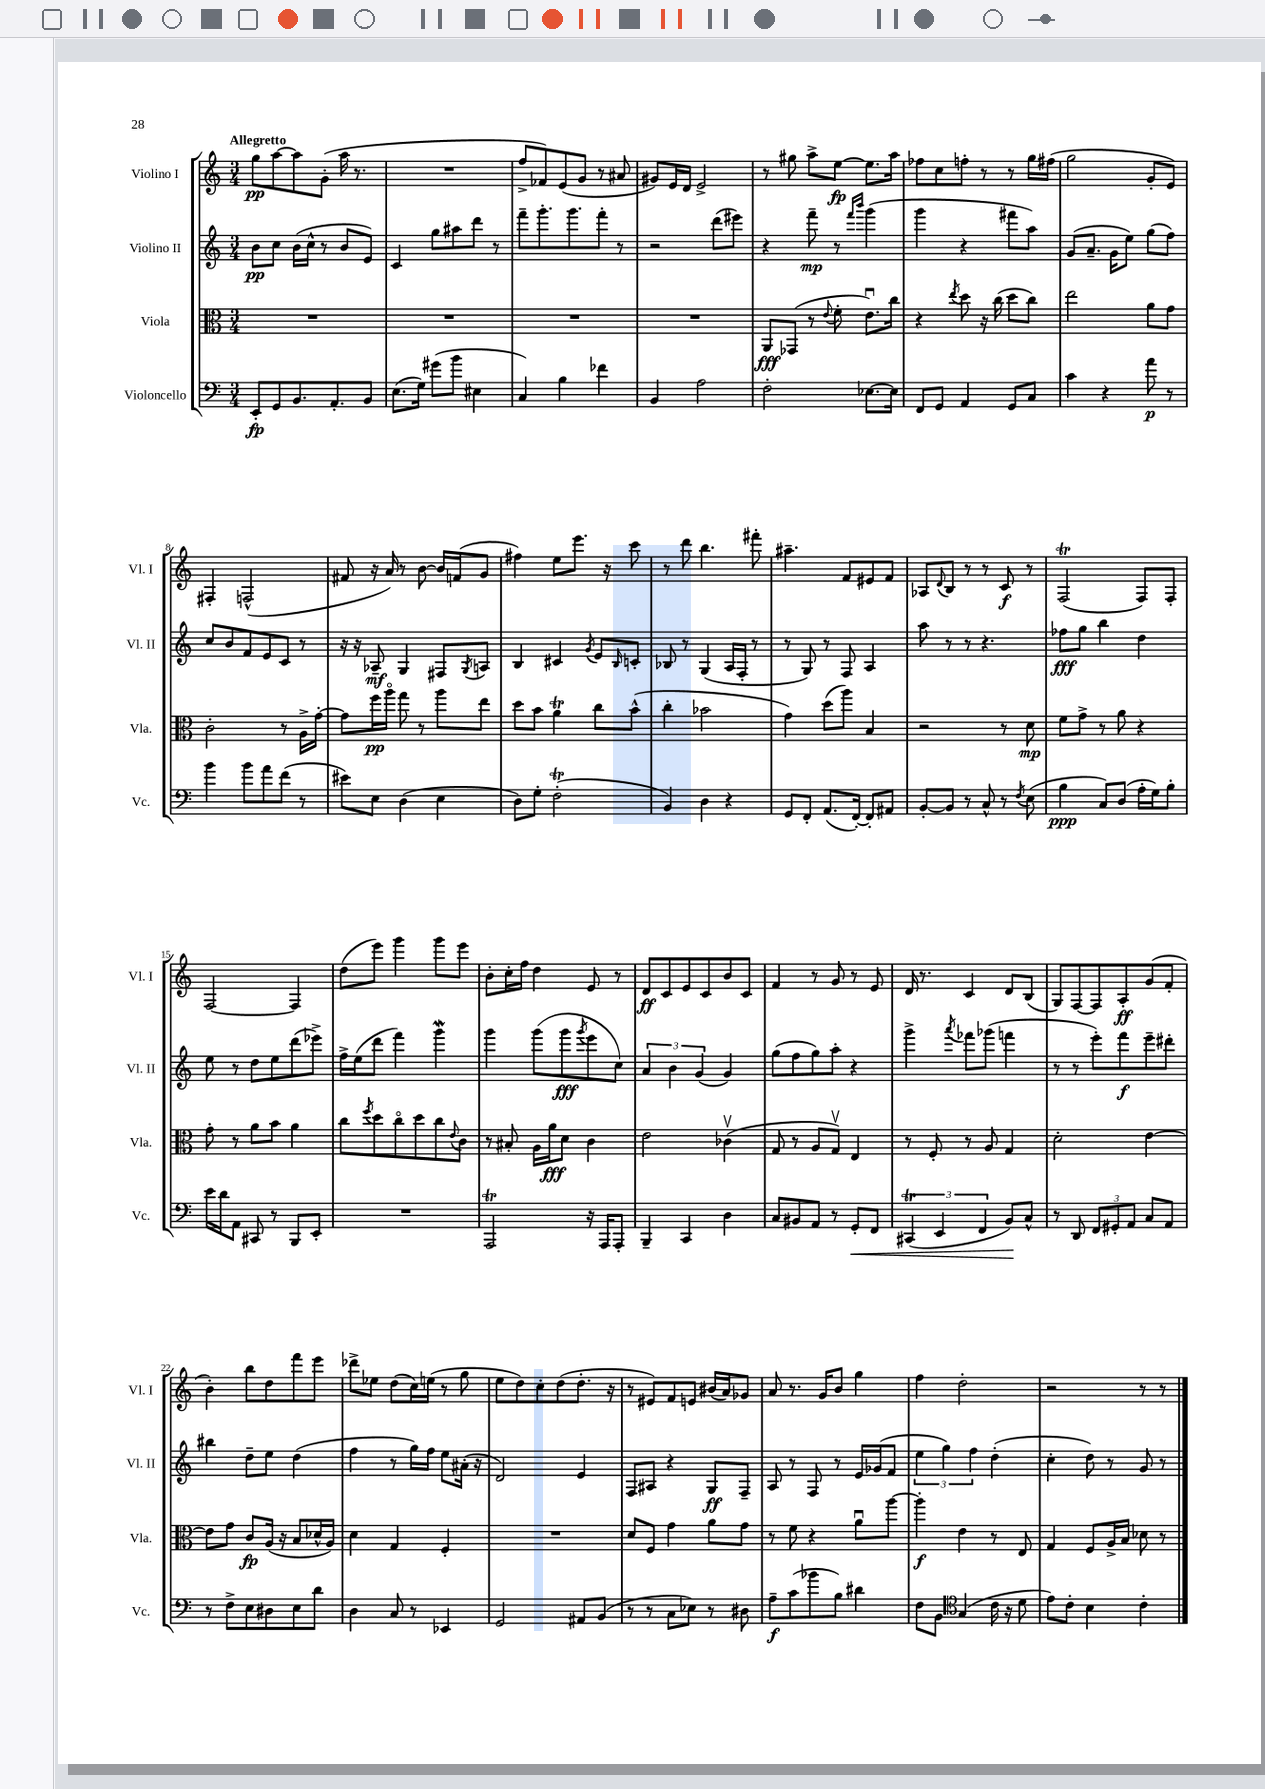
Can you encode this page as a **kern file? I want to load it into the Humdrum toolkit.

**kern	**kern	**kern	**kern
*staff4	*staff3	*staff2	*staff1
*clefF4	*clefC3	*clefG2	*clefG2
*k[]	*k[]	*k[]	*k[]
*M3/4	*M3/4	*M3/4	*M3/4
8EE'/L	2.r	8b\L	8gg\L
8GG/	.	8cc\J	[8aa\
8.BB/	.	(16b\LL	8aa\]
.	.	16cc^^\JJ	.
.	.	8r	(8g'\J
8.AA'/	.	.	.
.	.	8b/L	16aa\
.	.	.	8.r
8BB/J	.	8e/J)	.
=	=	=	=
(8.E\L	2.r	4c/	2.r
16G\Jk)	.	.	.
(8g#\L	.	8gg\L	.
8b\J	.	8aa#\	.
4E#\	.	8ddd\J	.
.	.	8r	.
=	=	=	=
4C/)	2.r	8fff~\L	8ff^/L
.	.	8.ggg'\	8f-/)
4B\	.	.	(8e/
.	.	8.ggg\	.
.	.	.	8g/J
4f-\	.	8fff'\J	8r
.	.	8r	8a#/
=	=	=	=
4BB/	2.r	2r	8g#/L)
.	.	.	16e/L
.	.	.	16d/JJ
2A\	.	.	2e^/
.	.	(8ddd\L	.
.	.	8eee#\J)	.
=	=	=	=
2F'\	8AA/L	4r	8r
.	(8GG-/J	.	8gg#\
.	8r	8fff~\	8aa^\L
.	8qqe/	.	.
.	8f'\	8r	[8ee\J
.	.	16qqfff/LL	.
.	.	16qqbbb/JJ	.
[8.E-\L	8.eu\L)	(4ggg\	8.ee\]L
16E-\]Jk	16cc\Jk	.	16aa\Jk
=	=	=	=
8FF/L	4r	4ggg\	8ff-\L
8GG/J	.	.	8cc\
.	8qee/	.	.
4AA/	8dd\	4r	8ff'\J
.	16r	.	8r
.	(16cc\	.	.
8GG/L	8dd\L	8fff#\L	8r
8C/J	8cc\J)	8aa\J)	16gg\LL
.	.	.	(16ff#\JJ
=	=	=	=
4c\	2ee\	(8g/L	2gg\
.	.	8.a~/J	.
4r	.	.	.
.	.	16g\LK	.
.	.	8ee\J)	.
8a\	8a\L	(8gg\L	8g'/L
8r	8g\J	8ff\J)	8e/J)
=	=	=	=
4b\	2c'\	8cc/L	4F#'/
.	.	8b/	.
8b\L	.	8f/	(2F^^/
8a\	.	8e/	.
(8f\J	8r	8c/J	.
8r	16A^\LL	8r	.
.	[16g'\JJ	.	.
=	=	=	=
8e#\L)	8g\]L	16r	8f#/
.	.	16r	.
8E\J	16ff\L	8A-~/	16r
.	16aao\JJ	.	16a/)
(4D\	8gg\	4G/	8r
.	8r	.	[8b\
4E\	8aa\L	8F#/L	16b/]LL
.	.	.	(16f/J
.	.	8qG/	.
.	8ee\J	8A/J	8g/J
=	=	=	=
8D\L)	8dd\L	4B/	4ff#\)
8G'\J	8b\J	.	.
(2F'\	4a\	4c#/	8ee\L
.	.	.	8.eee\J
.	.	8qg/	.
.	8cc\L	8e/L	.
.	.	.	16r
.	.	16qqB/	.
.	(8b^^\J	8c'/J	8ccc\
=	=	=	=
4BB/)	4cc'\	8B-/	8r
.	.	8r	8ddd\
4D\	2b-\	(4G/	4.bb\
4r	.	16A/LL	.
.	.	16F'/JJ	.
.	.	8r	8fff#'\
=	=	=	=
8GG/L	4g\)	8r	4.aa#~\
8FF'/J	.	8G/)	.
(8.AA/L	(8dd\L	8r	.
.	8aa\J)	8F/	8f/L
[16FF'/Jk)	.	.	.
8FF'/]L	4B/	4A/	8e#/
8AA#/J	.	.	8f/J
=	=	=	=
[8BB'/L	2r	8aa\	8A-/L
.	.	.	8qqd/
8BB/]J	.	8r	8B/J
8r	.	8r	8r
8C^^/	.	4.r	8r
8r	8r	.	8c/
8qF/	.	.	.
(8E\	8d\	.	8r
=	=	=	=
4B\	8f\L	8ff-\L	(2F/
.	8g^\J	8gg\J	.
8C/L)	8r	4bb\	.
(8D/J	8a\	.	.
16A'\LL	4r	4dd\	8F/L)
16G\J)	.	.	.
8B'\J	.	.	8F'/J
=	=	=	=
16e\LL	8g'\	8ee\	[2F/
16d\J	.	.	.
8AA\J	8r	8r	.
8CC#/	8a\L	8dd\L	.
8r	8b\J	8ee\	.
8BBB/L	4a\	(8ddd\	4F/]
8EE'/J	.	8eee-^\J)	.
=	=	=	=
2.r	8cc\L	16ff^\LL	(8dd\L
.	.	(16ee\J	.
.	8qff/	.	.
.	8dd\	8ddd\J	8eee\J)
.	8cco\	4fff\)	4ggg\
.	8dd\	.	.
.	8cc\	4ggg\	8ggg\L
.	8qqe/	.	.
.	8c\J	.	8eee\J
=	=	=	=
2AAA/	8r	4ggg\	8b'\L
.	8B#'/	.	16cc'\L
.	.	.	16ff\JJ
.	16A\LL	(8ggg\L	4dd\
.	16a\J	.	.
.	8d\J	8ggg\	.
.	.	8qggg/	.
16r	4c\	8eee\	8e/
16AAA/LK	.	.	.
8AAA'/J	.	8cc\J)	8r
=	=	=	=
4BBB~/	2e\	6a/	8d/L
.	.	.	8c/
.	.	6b\	.
4CC/	.	.	8e/
.	.	(6g/	.
.	.	.	8c/
4D\	(4c-v\	4g/)	8b/
.	.	.	8c/J
=	=	=	=
8C/L	8G/	(8gg\L	4f/
8BB#/	8r	8ff\	.
8AA/J	8A/L	8gg\)	8r
8r	8Gv/J)	8aa'\J	8g/
8GG'/L	4E/	4r	8r
8FF/J	.	.	8e/
=	=	=	=
(6CC#/	8r	4ggg^\	16d/
.	.	.	8.r
.	8F'/	.	.
6EE/	.	.	.
.	.	8qaaa/	.
.	8r	8fff-\L	4c/
6FF/	.	.	.
.	8A/	(8ggg-\J	.
8BB/L)	4G/	4fff\	8d/L
8C^^/J	.	.	(8B/J
=	=	=	=
8r	2d'\	8r	8G/L)
8DD/	.	8r	[8F/
12FF/L	.	8eee'\L)	8F/]
12GG#'/	.	.	.
.	.	8fff\	8A'/
12AA/J	.	.	.
8C/L	[4e\	8eee~\	(8g/
8AA/J	.	8ddd#'\J	8f'/J
=	=	=	=
8r	8e\]L	4bb#\	4b'\)
8F^\L	8g\J	.	.
8E\	8c/L	8dd~\L	8bb\L
8D#\	(16A/Jk	8ee\J	8dd\
.	16r	.	.
8E\	8B/L	(4dd\	8fff\
8d\J	16d-^^/L	.	8eee\J
.	16A/JJ)	.	.
=	=	=	=
4D\	4d\	4ff\	8ddd-^\L
.	.	.	8ee-\J
8C/	4G/	8r	(8dd\L
8r	.	16gg\LL)	16cc\L)
.	.	16ff\JJ	(16ee\JJ
4EE-/	4F'/	8ee\L	8r
.	.	(16a#'\Jk	8gg\
.	.	16r	.
=	=	=	=
2GG/	2.r	2d/)	8ee\L
.	.	.	8dd\)
.	.	.	8cc'\
.	.	.	(8dd\
8AA#/L	.	4e/	8.dd'\J
(8BB/J	.	.	.
.	.	.	16r
=	=	=	=
8r	8d/L	8F/L	8r
8r	8F/J	8A#/J	8e#/L)
8C\L	4g\	4r	8f/
8E-\J)	.	.	8e/J
8r	8a\L	8G/L	(16b#/LL
.	.	.	16a/J)
8D#\	8g\J	8F~/J	8g-/J
=	=	=	=
8A~\L	8r	8A/	8a/
(8c\	8f\	8r	8.r
8b-\	4r	8F/	.
.	.	.	16g/LK
8B\J)	.	8r	8b/J
4d#\	8au\L	16e/LL	4gg\
.	.	(16g-/J	.
.	[8aa\J	8f/J	.
=	=	=	=
8F\L	4aa'\]	6ee\	4ff\
8BB\J	.	.	.
.	.	6gg\)	.
*clefC4	*	*	*
(4G/	4e\	.	2dd'\
.	.	6ff\	.
16c\	8r	(4dd'\	.
16r	.	.	.
8d\	8E/	.	.
=	=	=	=
8e\L)	4G/	4cc'\	2r
8c'\J	.	.	.
4B\	8F/L	8dd\)	.
.	16A^/L	8r	.
.	16B/JJ	.	.
4c'\	8d-\	8g/	8r
.	8r	8r	8r
==	==	==	==
*-	*-	*-	*-
